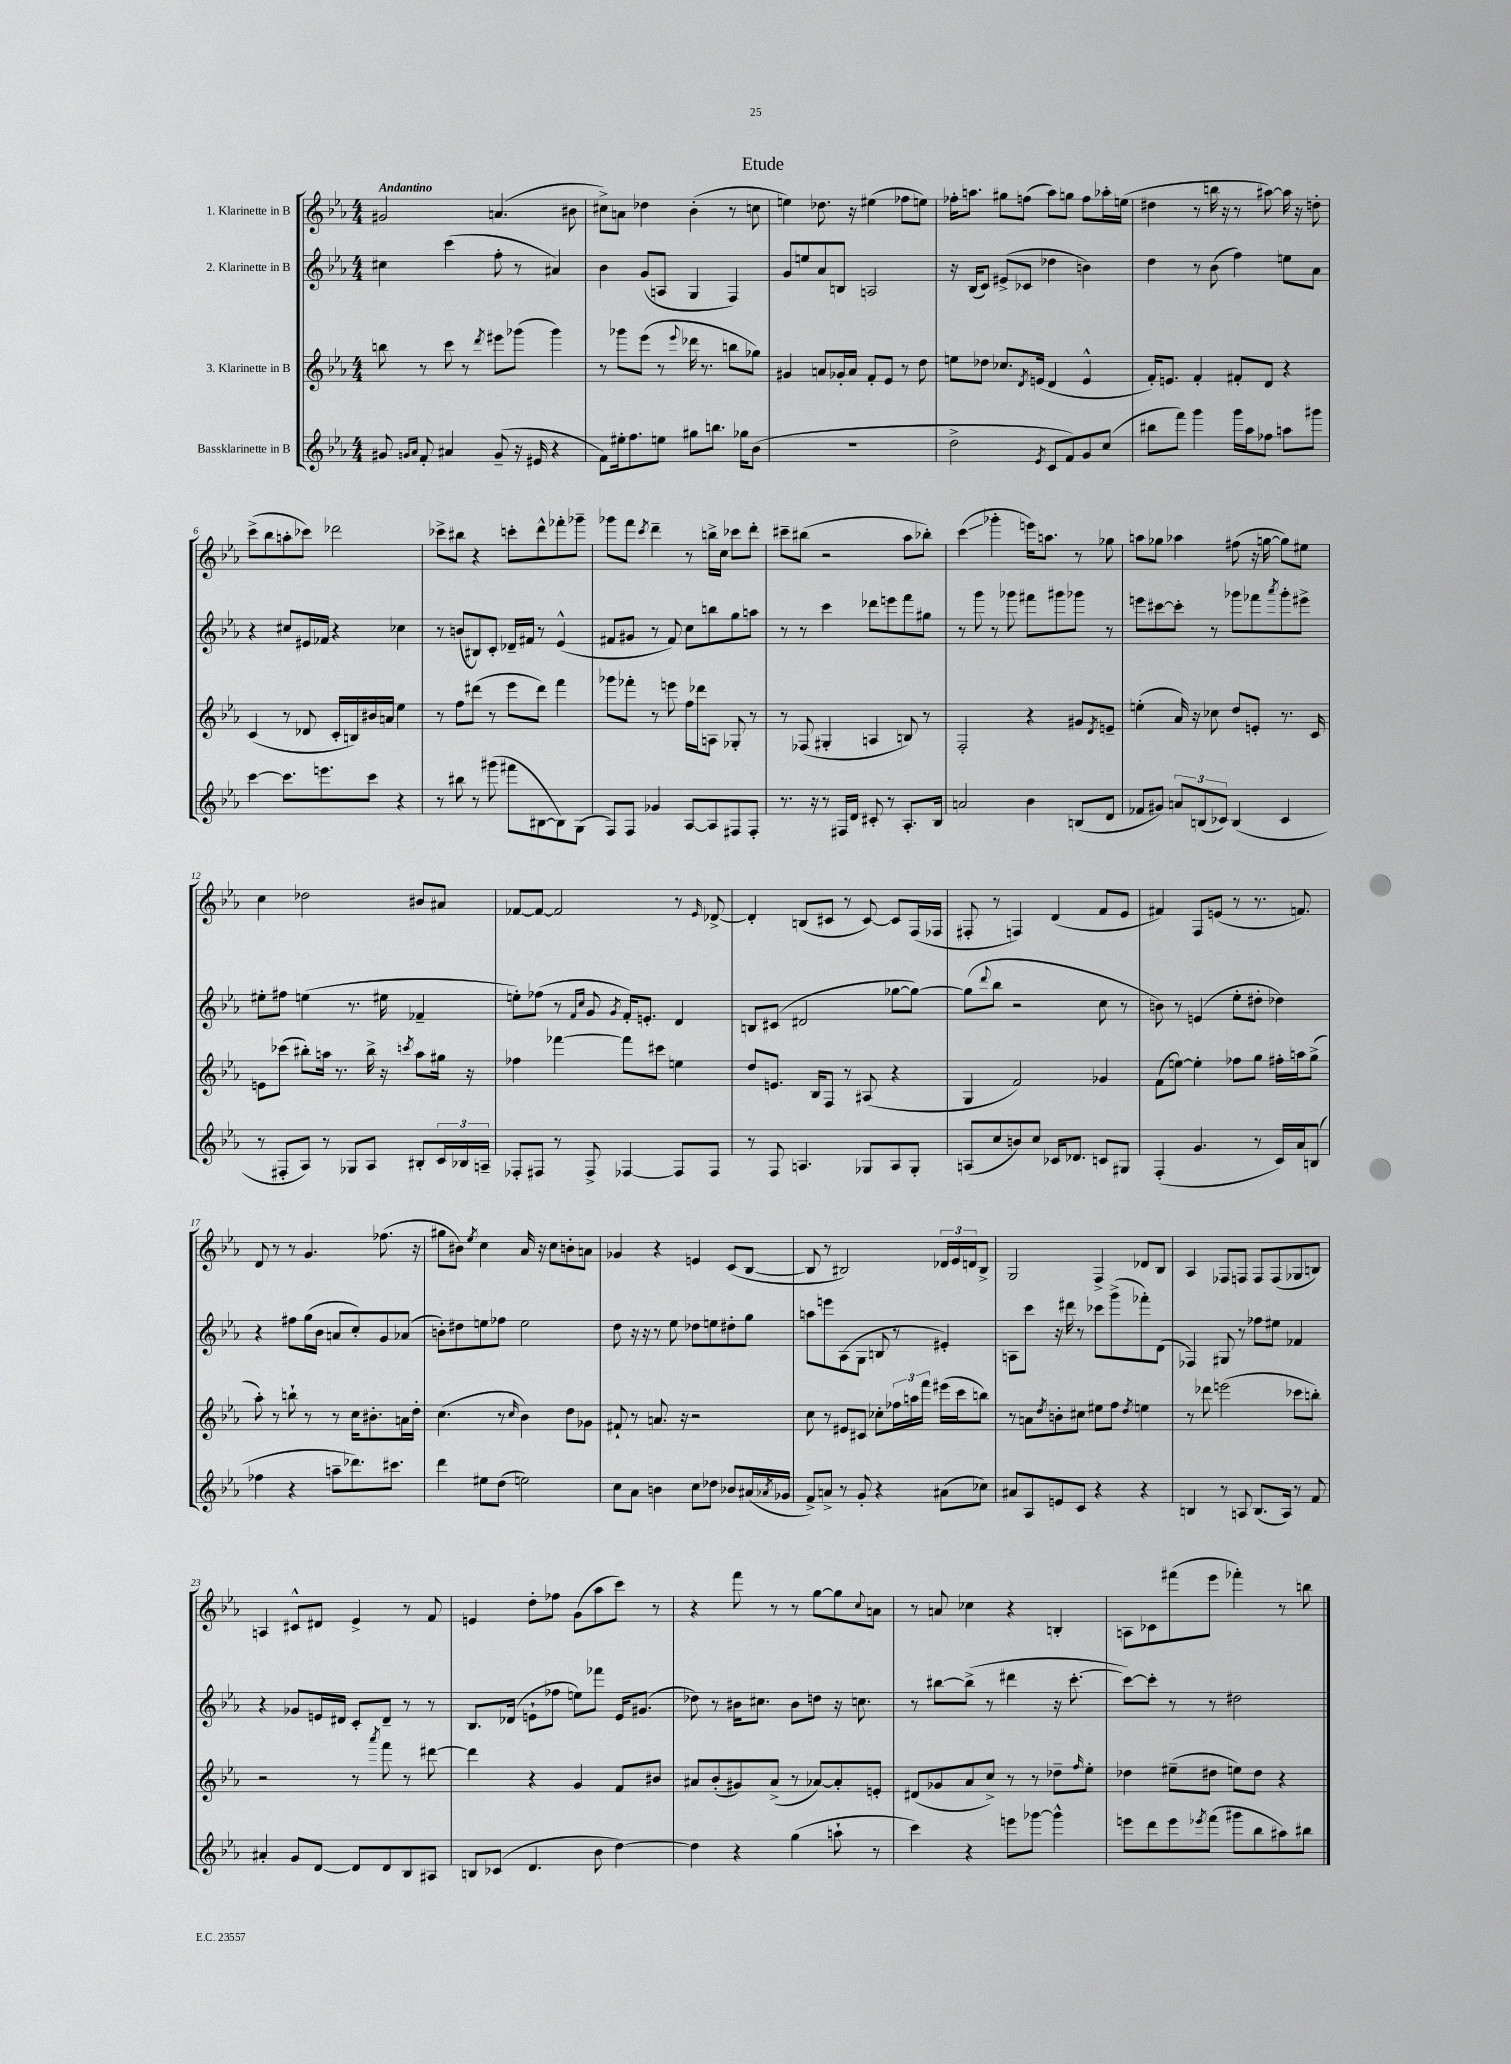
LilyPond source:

\header { title = "Etude" }
<<
\new StaffGroup <<
\new Staff = "s0" \with { instrumentName = "1. Klarinette in B" } {
    \clef treble \key ees \major \numericTimeSignature \time 4/4 \tempo "Andantino"
    gis'2 a'4.( bis'8 |
    cis''8->) a'8 des''4 bes'4-.( r8 c''8 |
    e''4) des''8. r16 eis''4( fes''8 e''8) |
    fes''16-. a''8. gis''8 f''8( a''8) g''8 f''8 aes''16-. e''16( |
    dis''4 r8 b''16 r16 r8 ais''8~) ais''16 r16 d''8-. |
    c'''8->( bes''8 a''8-. ces'''8) des'''2 |
    ces'''8-> bis''8 r4 c'''8-. d'''8-^ fes'''8-. ges'''8-- |
    ges'''8 f'''8 \acciaccatura { c'''8 } d'''4-- r8 b''16-> c''16 ces'''8 d'''8-. |
    cis'''8-- bis''8( r2 aes''8 bes''8-.) |
    c'''4\glissando( ges'''4-. e'''16) a''8. r8 ges''8 |
    a''8 ges''8 aes''4 fis''8( r16 g''16~ g''8) eis''8 |
    c''4 des''2 bis'8 ais'8 |
    fes'8~ fes'8~ fes'2 r8 \grace { ees'16 } des'8~-> |
    des'4-. b8( cis'8 r8 cis'8~) cis'8 f16( fes16 |
    fis8-. r8 f4) d'4( f'8 ees'8 |
    fis'4) f8 e'8( r8 r8. f'8.) |
    d'8 r8 r8 g'4. fes''8.( r16 |
    gis''8 bis'8) \acciaccatura { ees''8 } c''4 aes'16 r16 c''8 b'8-. a'8 |
    ges'4 r4 e'4 c'8( bes8~ |
    bes8 r8 bis2) \tuplet 3/2 { des'16 ees'16 d'16 } bis8-> |
    g2 f4-> des'8 bes8 |
    aes4 fes8 f8 f8 f8( ges8 b8) |
    a4 cis'8-^ dis'8 ees'4-> r8 f'8 |
    e'4 d''8-. fes''8 g'8( aes''8 c'''8) r8 |
    r4 f'''8 r8 r8 g''8~ g''8 \appoggiatura { c''8 } a'8 |
    r8 a'8 ces''4 r4 b4-. |
    a8 ces'8 fis'''8( ees'''8 fes'''4-.) r8 b''8 \bar "|." |
}
\new Staff = "s1" \with { instrumentName = "2. Klarinette in B" } {
    \clef treble \key ees \major \numericTimeSignature \time 4/4
    cis''4 c'''4( f''8-. r8 ais'4) |
    bes'4 g'8( a8 g4 f4) |
    g'8 e''8 aes'8 b8 a2 |
    r16 bes16( c'8) eis'8->( ces'8 des''4 b'4) |
    d''4 r8 bes'8( f''4) e''8 aes'8 |
    r4 cis''8 eis'16 fes'16 r4 ces''4 |
    r8 b'8( bis8) c'8-. des'16-- fis'16 r8 ees'4-^( |
    fis'8 gis'8 r8 fis'8) c''8 b''8 g''8 a''8 |
    r8 r8 c'''4 des'''8 e'''8 f'''8 gis''8 |
    r8 g'''8 r8 ges'''8 fis'''8 gis'''8 ges'''8 r8 |
    e'''8 cis'''8~ cis'''8-. r8 ges'''8 fes'''8 \acciaccatura { aes'''8 } ges'''8-. eis'''8-> |
    eis''8-. fis''8 e''4( r8. eis''16 fes'4-- |
    e''8-.) fes''8( r8 \grace { f'16 c''16 } g'8 \acciaccatura { g'8 } f'16-.) e'8.-. d'4 |
    b8 cis'8( dis'2 ges''8~ ges''8~) |
    ges''8( \appoggiatura { d'''8 } bes''8 r2 c''8 r8 |
    b'8) r8 e'4( ees''8-. dis''8-. des''4) |
    r4 fis''8 g''16( bes'16 a'8 c''8-.) g'8 aes'8( |
    b'8-.) dis''8 e''8 fes''8 e''2 |
    d''8 r16 r16 r8 ees''8 des''8 e''8 dis''8-. g''8 |
    a''8 e'''8 aes8( g8 b8 r8 eis'4-.) |
    a8 c'''8 r16 dis'''16 r8 ces'''8 g'''8->( fes'''8-.) d'8( |
    fes4) gis8 r8 fes''8 eis''8 fes'4 |
    r4 ges'8 e'16 dis'16 c'8-. dis'8-- r8 r8 |
    bes8. des'16( e'8-! fes''8 e''8) fes'''8 e'16 gis'8.( |
    des''8) r8 bis'16 cis''8. bis'8 d''8 r16 c''8. |
    r8 bis''8~ bis''8->( r8 dis'''4 r16 c'''8.~-. |
    c'''8~) c'''8-. r8 r8 dis''2 \bar "|." |
}
\new Staff = "s2" \with { instrumentName = "3. Klarinette in B" } {
    \clef treble \key ees \major \numericTimeSignature \time 4/4
    b''8 r8 c'''8 r8 \acciaccatura { d'''8 } eis'''8 ges'''8( ges'''4) |
    r8 ges'''8 ees'''8( r8 \appoggiatura { ees'''8 } des'''16 r8. b''8 ges''8) |
    gis'4 a'8 ges'16-. a'16 f'8-. ees'8 r8 d''8 |
    e''8 des''8 ces''8. \acciaccatura { d'8 } e'16( d'4 e'4-^ |
    f'16-.) e'8. f'4-. fis'8-. d'8 r4 |
    c'4( r8 des'8 c'16-. b16) bis'16 a'16 ees''4 |
    r8 f''8 dis'''8( r8 ees'''8 dis'''8) f'''4 |
    ges'''8 fes'''8-. r8 e'''8 f''16 des'''16 a8 ges8-. r8 |
    r8 fes8( gis4-. a4 b8) r8 |
    f2-. r4 gis'8 \acciaccatura { d'8 } e'8-- |
    e''4-.( aes'16) r16 ces''8 d''8 e'8-. r8. c'16 |
    e'8 ces'''8( bis''8-.) a''16 r8. bis''16-> r16 \acciaccatura { c'''8 } a''8 gis''16 r16 |
    fes''4 fes'''4~ fes'''8 cis'''8 e''4 |
    d''8 e'8. bes16 f8 r8 ais8( r4 |
    g4 f'2) ges'4 |
    f'8( e''8~) e''4-. fes''8 g''8 fis''16-. a''16 g''8->( |
    aes''8-.) r8 b''8-! r8 r8 c''16 bis'8.-. a'16 d''16-. |
    c''4.( r8 \grace { c''16 } bes'4) d''8 ges'8 |
    fis'8-! r8 a'8. r16 r2 |
    c''8 r8 eis'8 cis'8 ces''8-. \tuplet 3/2 { fes''16 a''16 f'''16 } eis'''16( c'''16 b''8) |
    r8 a'8 \acciaccatura { d''8 } b'8-. cis''8 eis''8 f''8 \acciaccatura { d''8 } e''4 |
    r8 des'''8 e'''2( ces'''8 b''8-.) |
    r2 r8 \acciaccatura { aes'''8 } f'''8 r8 dis'''8~ |
    dis'''4 r4 g'4 f'8 bis'8 |
    ais'8 bes'8-.( gis'8) ais'8->( r8 aes'8~) aes'8-. e'8-. |
    dis'8( ges'8 aes'8 c''8->) r8 r8 des''8-- \grace { f''16 } ees''8-. |
    des''4 eis''8--( dis''8 e''8) dis''8 r4 \bar "|." |
}
\new Staff = "s3" \with { instrumentName = "Bassklarinette in B" } {
    \clef treble \key ees \major \numericTimeSignature \time 4/4
    gis'8 \grace { g'16 aes'16 } f'8-. ais'4 g'8--( r16 eis'16 r4 |
    f'8) eis''16-. f''8. e''8 gis''8 b''8. ges''16 bes'8( |
    R1 |
    d''2-> \acciaccatura { ees'8 } c'8 f'8) g'8 c''8( |
    bis''8 f'''8) g'''4 g'''16 aes''16 fes''8 a''8 gis'''8 |
    c'''4~ c'''8. e'''8. c'''8 r4 |
    r8 bis''8 r8 gis'''8( fis'''8 bis8~ bis8) g8( |
    f8) f8 ges'4 aes8~ aes8 fis8 fis8-. |
    r8. r16 r8 fis16 d'16 cis'8-. r8 aes8.-. bes16 |
    a'2 bes'4 b8( d'8 |
    fes'8 gis'8) \tuplet 3/2 { a'8 b8( ces'8) } b4( ces'4 |
    r8 fis8-. aes8) r8 ges8 aes8 bis8-. \tuplet 3/2 { c'16 bes16 a16-- } |
    fes8-. fis8 r8 fis8-> fes4~ fes8 fes8 |
    r8 f8 a4. ges8 a8 ges8-. |
    a8( c''8 b'8) c''8 ces'16 des'8. c'8 gis8 |
    f4-.( g'4. r8 c'16) aes'16 b8( |
    fes''4 r4 a''8-- des'''8.) cis'''8. |
    d'''4 eis''8 d''8( e''2) |
    c''8 aes'8 b'4 c''8 des''8 bes'8 ais'16( \acciaccatura { aes'8 } ges'16 |
    f'8->) a'8-> r8 g'8-. r4 ais'8( ces''8) |
    ais'8 aes8 e'8 c'8 r4 r4 |
    b4 r8 a8 b8.( a16) r8 f'8 |
    ais'4-. g'8 d'8~ d'8 d'8 bes8 ais8 |
    b8 ces'8( d'4. bes'8 d''4~) |
    d''4 r4 g''4( a''8-! r8 |
    c'''4) r4 e'''8 ges'''8~ ges'''4-^ |
    e'''8 d'''8 e'''8 \acciaccatura { ees'''8 } f'''8( gis'''8 bes''8 ais''8) bis''8 \bar "|." |
}
>>
>>
